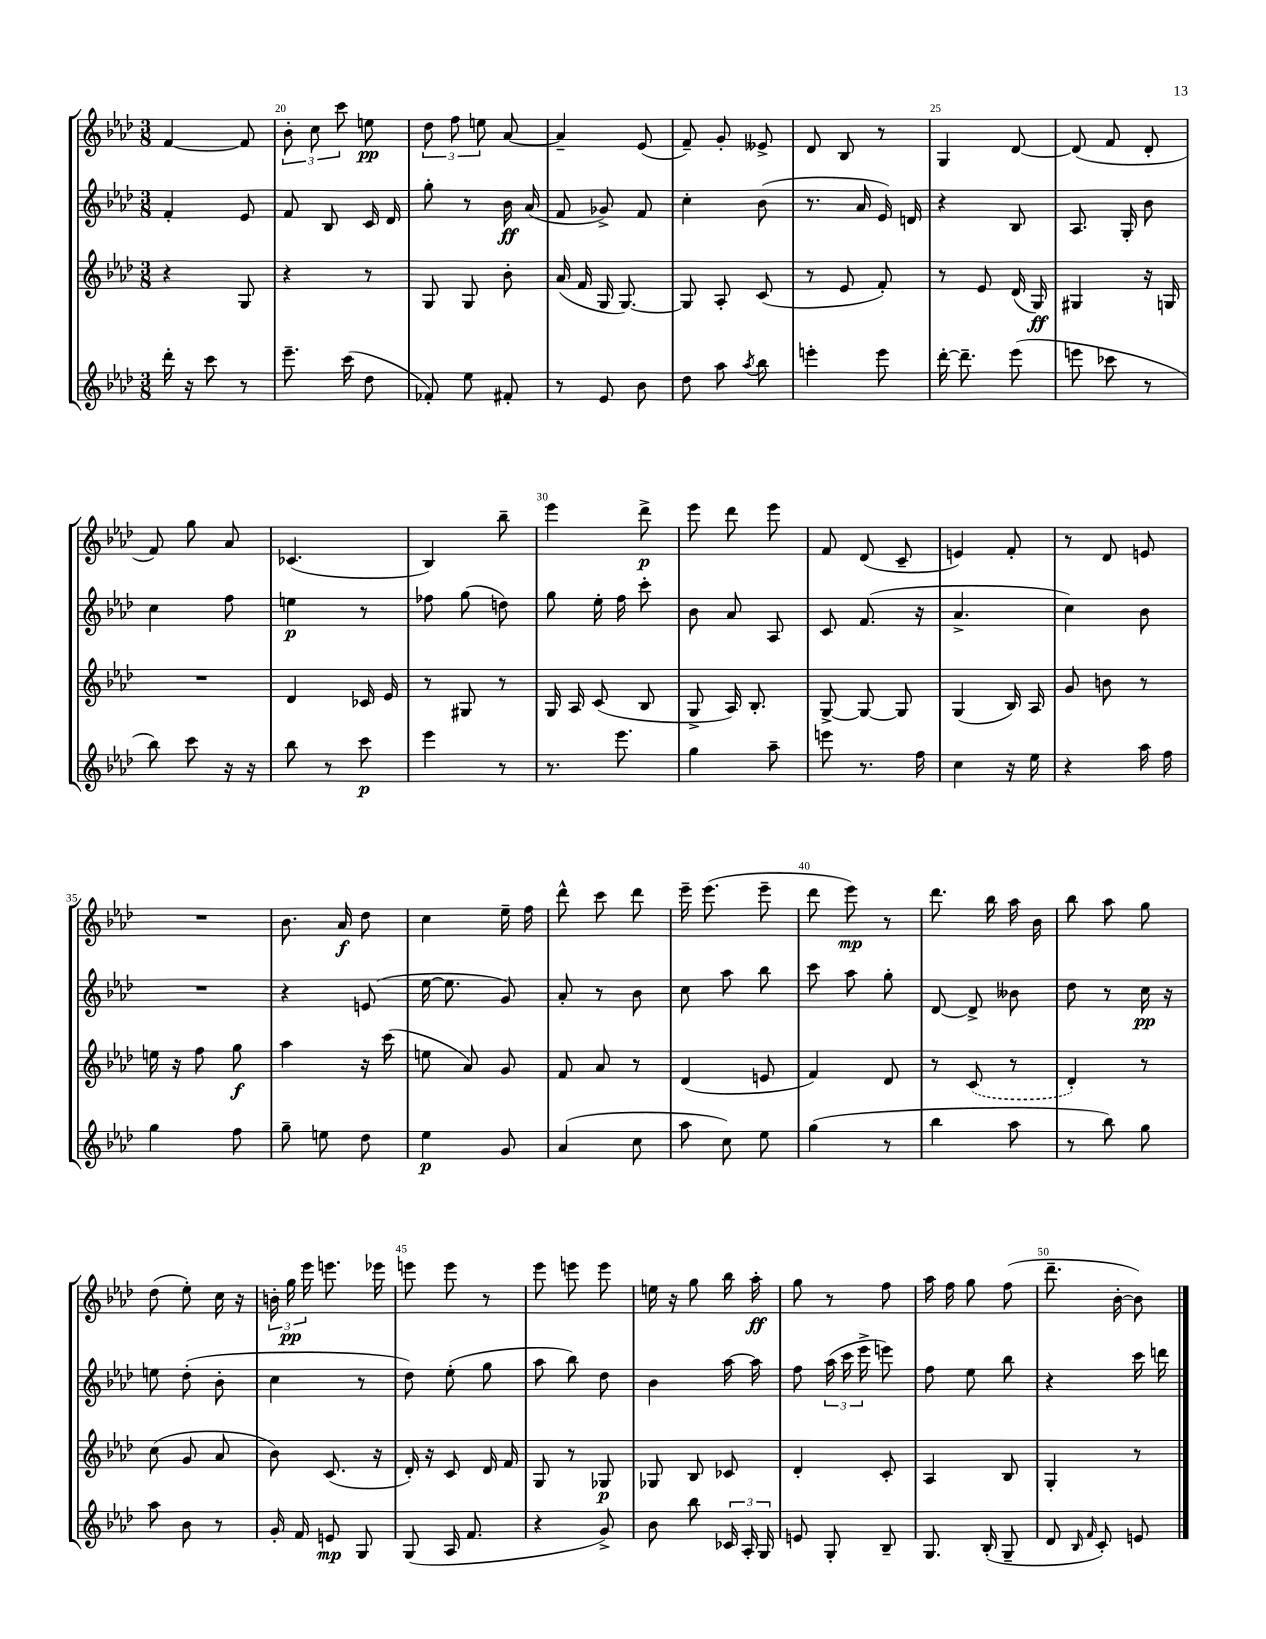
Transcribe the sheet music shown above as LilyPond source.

<<
\new StaffGroup <<
\new Staff = "s0" {
    \clef treble \key aes \major \numericTimeSignature \time 3/8
    \autoBeamOff f'4~ f'8 |
    \tuplet 3/2 { bes'8-. c''8 c'''8 } e''8\pp |
    \tuplet 3/2 { des''8 f''8 e''8 } aes'8~ |
    aes'4-- ees'8( |
    f'8--) g'8-. eeses'8-> |
    des'8 bes8 r8 |
    g4 des'8~ |
    des'8( f'8 des'8-. |
    f'8) g''8 aes'8 |
    ces'4.( |
    bes4) bes''8-- |
    ees'''4 des'''8->\p |
    ees'''8 des'''8 ees'''8 |
    f'8 des'8( c'8-- |
    e'4) f'8-. |
    r8 des'8 e'8 |
    R4. |
    bes'8. aes'16\f des''8 |
    c''4 ees''16-- f''16 |
    des'''8-^ c'''8 des'''8 |
    ees'''16-- ees'''8.( ees'''8-- |
    des'''8 ees'''8\mp) r8 |
    des'''8. bes''16 aes''16 bes'16 |
    bes''8 aes''8 g''8 |
    des''8( ees''8-.) c''16 r16 |
    \tuplet 3/2 { b'16-. g''16\pp ees'''16 } e'''8. ees'''16 |
    e'''8 e'''8 r8 |
    ees'''8 e'''8 e'''8 |
    e''16 r16 g''8 bes''16 aes''16-.\ff |
    g''8 r8 f''8 |
    aes''16 f''16 g''8 f''8( |
    des'''8.-- bes'16~-. bes'8) \bar "|." |
}
\new Staff = "s1" {
    \clef treble \key aes \major \numericTimeSignature \time 3/8
    \autoBeamOff f'4-. ees'8 |
    f'8 bes8 c'16 des'16 |
    g''8-. r8 bes'16\ff aes'16( |
    f'8 ges'8->) f'8 |
    c''4-. bes'8( |
    r8. aes'16 ees'16) d'16 |
    r4 bes8 |
    aes8. g16-. bes'8 |
    c''4 f''8 |
    e''4\p r8 |
    fes''8 g''8( d''8) |
    g''8 ees''16-. f''16 c'''8-. |
    bes'8 aes'8 aes8 |
    c'8 f'8.( r16 |
    aes'4.-> |
    c''4) bes'8 |
    R4. |
    r4 e'8( |
    ees''16~ ees''8. g'8) |
    aes'8-. r8 bes'8 |
    c''8 aes''8 bes''8 |
    c'''8 aes''8 g''8-. |
    des'8~ des'8-> beses'8 |
    des''8 r8 c''16\pp r16 |
    e''8 des''8-.( bes'8-. |
    c''4 r8 |
    des''8) ees''8-.( g''8 |
    aes''8 bes''8) des''8 |
    bes'4 aes''16~ aes''16 |
    f''8 \tuplet 3/2 { aes''16( c'''16 ees'''16-> } e'''8) |
    f''8 ees''8 bes''8 |
    r4 c'''16 d'''16 \bar "|." |
}
\new Staff = "s2" {
    \clef treble \key aes \major \numericTimeSignature \time 3/8
    \autoBeamOff r4 g8 |
    r4 r8 |
    g8 g8 bes'8-. |
    aes'16( f'16 g16 g8.~) |
    g8 aes8-. c'8( |
    r8 ees'8 f'8-.) |
    r8 ees'8 des'16( g16\ff) |
    gis4 r16 g16 |
    R4. |
    des'4 ces'16 ees'16 |
    r8 gis8 r8 |
    g16 aes16 c'8( bes8 |
    g8-> aes16) bes8.-. |
    g8~-> g8~ g8 |
    g4( bes16) aes16 |
    g'8 b'8 r8 |
    e''16 r16 f''8 g''8\f |
    aes''4 r16 c'''16( |
    e''8 aes'8) g'8 |
    f'8 aes'8 r8 |
    des'4( e'8 |
    f'4) des'8 |
    r8 \once \slurDashed c'8( r8 |
    des'4-.) r8 |
    c''8( g'8 aes'8 |
    bes'8) c'8.( r16 |
    des'16-.) r16 c'8 des'16 f'16 |
    g8 r8 ges8\p |
    ges8 bes8 ces'8 |
    des'4-. c'8-. |
    aes4 bes8 |
    g4-. r8 \bar "|." |
}
\new Staff = "s3" {
    \clef treble \key aes \major \numericTimeSignature \time 3/8
    \autoBeamOff des'''16-. r16 c'''8 r8 |
    ees'''8.-- c'''16( des''8 |
    fes'8-.) ees''8 fis'8-. |
    r8 ees'8 bes'8 |
    des''8 aes''8 \acciaccatura { aes''8 } bes''8 |
    e'''4-. e'''8 |
    des'''16~-. des'''8.-- ees'''8( |
    e'''8 ces'''8 r8 |
    bes''8) c'''8 r16 r16 |
    bes''8 r8 c'''8\p |
    ees'''4 r8 |
    r8. ees'''8. |
    g''4 aes''8-- |
    e'''8 r8. f''16 |
    c''4 r16 ees''16 |
    r4 aes''16 f''16 |
    g''4 f''8 |
    g''8-- e''8 des''8 |
    ees''4\p g'8 |
    aes'4( c''8 |
    aes''8 c''8) ees''8 |
    g''4( r8 |
    bes''4 aes''8 |
    r8 bes''8) g''8 |
    aes''8 bes'8 r8 |
    g'16-. f'16 e'8\mp g8 |
    g8( aes16 f'8. |
    r4 g'8->) |
    bes'8 bes''8 \tuplet 3/2 { ces'16 aes16-. g16 } |
    e'8 g8-. bes8-- |
    g8. bes16-.( g8-- |
    des'8 \grace { bes16 f'16 } c'8-.) e'8 \bar "|." |
}
>>
>>
\layout { \context { \Score currentBarNumber = #19 \override BarNumber.break-visibility = ##(#f #t #t) barNumberVisibility = #(every-nth-bar-number-visible 5) } }
